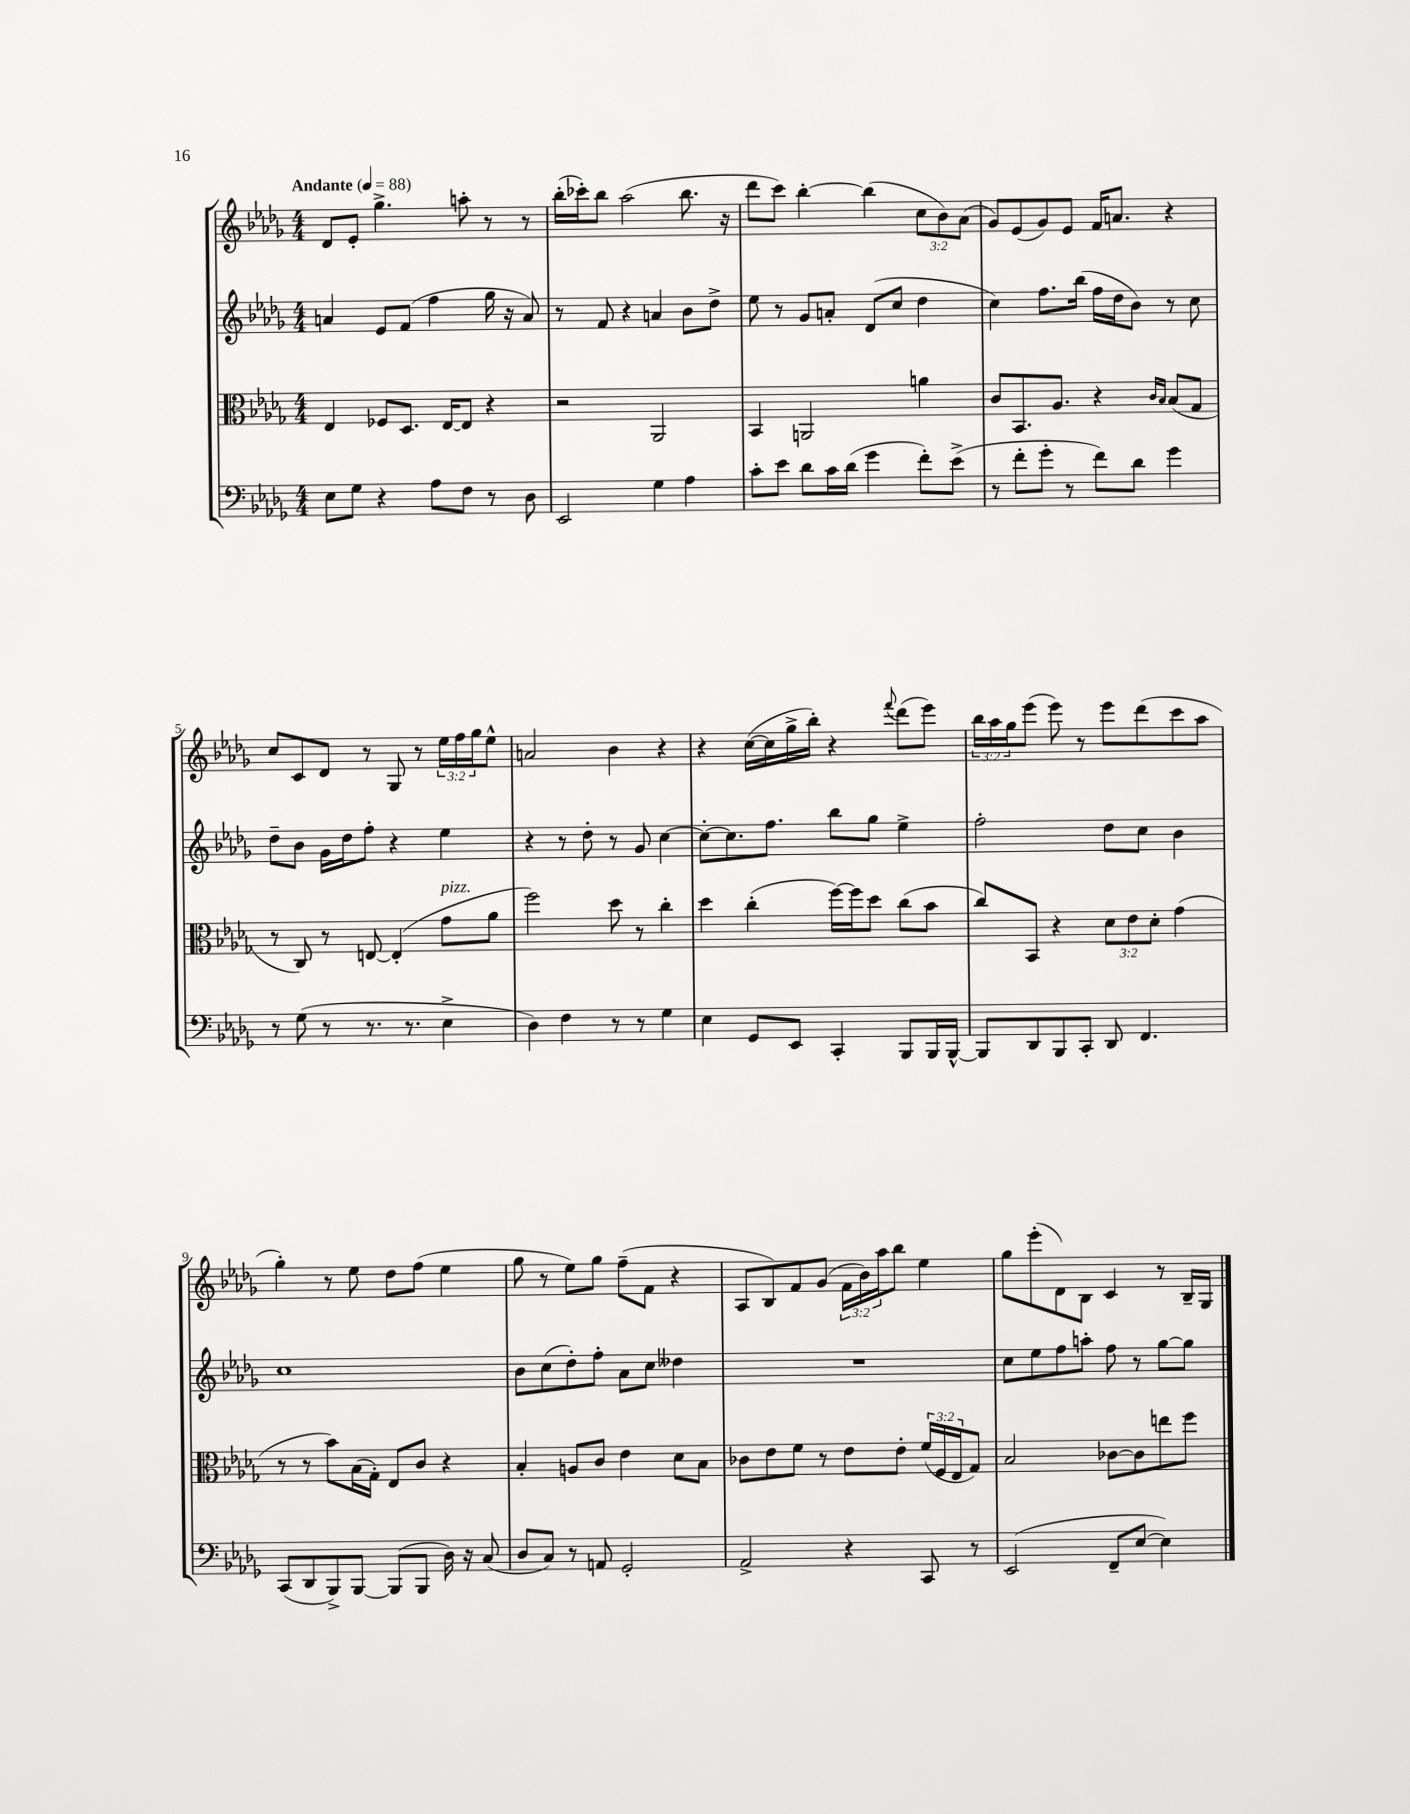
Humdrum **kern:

**kern	**kern	**kern	**kern
*staff4	*staff3	*staff2	*staff1
*clefF4	*clefC3	*clefG2	*clefG2
*k[b-e-a-d-g-]	*k[b-e-a-d-g-]	*k[b-e-a-d-g-]	*k[b-e-a-d-g-]
*M4/4	*M4/4	*M4/4	*M4/4
*MM88	*MM88	*MM88	*MM88
8E-	4E-	4a	8d-
8G-	.	.	8e-'
4r	8F-	8e-	4.gg-^
.	8.D-	(8f	.
8A-	.	4ff	.
.	[16E-	.	.
8F	8E-]	.	8aa'
8r	4r	16gg-	8r
.	.	16r	.
8D-	.	8a)	8r
=	=	=	=
2EE-	2r	8r	(16bb-'
.	.	.	16ccc-')
.	.	8f	8bb-
.	.	4r	(2aa-
4G-	2AA-	4a	.
4A-	.	8b-	8.bb-
.	.	8dd-^	.
.	.	.	16r
=	=	=	=
8c'	4BB-	8ee-	8ddd-
8e-	.	8r	8ccc)
8d-	2AA	8g-	[4bb-'
16c	.	8a'	.
(16d-	.	.	.
4g-	.	(8d-	(4bb-]
.	.	8cc	.
8f')	4a	4dd-	12cc
.	.	.	12b-)
(8e-^	.	.	.
.	.	.	(12a-
=	=	=	=
8r	8c	4cc)	8g-)
8f'	8.BB-	.	(8e-
8g-'	.	8.ff	8g-)
.	8.A-	.	.
8r	.	.	8e-
.	.	(16bb-	.
8f)	4r	16ff	16f
.	.	16dd-	8.a
8d-	.	8b-)	.
.	16qqc	.	.
.	16qqB-	.	.
4g-	(8B-	8r	4r
.	8G-	8cc	.
=	=	=	=
8r	8r	8dd-~	8cc
(8G-	8C)	8b-	8c
8r	8r	16g-	8d-
.	.	16dd-	.
8.r	[8E	8ff'	8r
.	(4E']	4r	8G-
8.r	.	.	.
.	.	.	8r
4E-^	8g-	4ee-	24ee-
.	.	.	24ff
.	.	.	24gg-
.	8a-	.	8ee-^^
=	=	=	=
4D-)	2ff)	4r	2a
4F	.	8r	.
.	.	8dd-'	.
8r	8dd-	8r	4b-
8r	8r	8g-	.
4G-	4cc'	[4cc	4r
=	=	=	=
4E-	4dd-	8cc'_	4r
.	.	8.cc]	.
8GG-	(4cc'	.	([16cc
.	.	8.ff	16cc]
8EE-	.	.	16gg-^
.	.	.	16bb-')
4CC'	[16ff)	8bb-	4r
.	16ff]	.	.
.	8dd-	8gg-	.
.	.	.	8qqfff
8BBB-	(8cc	4ee-^	(8ddd-
16BBB-	8b-	.	8eee-)
[16BBB-^^	.	.	.
=	=	=	=
8BBB-]	8cc)	2ff'	24bb-
.	.	.	24aa-
.	.	.	24gg-
8DD-	8BB-	.	(8eee-
8BBB-	4r	.	8eee-)
8CC'	.	.	8r
8DD-	12d-	8dd-	8eee-
.	12e-	.	.
4.FF	.	8cc	(8ddd-
.	12d-'	.	.
.	(4g-	4b-	8ccc
.	.	.	8aa-
=	=	=	=
(8CC	8r	1cc	4gg-')
8DD-	8r	.	.
8BBB-^)	8b-)	.	8r
[8BBB-	(16B-	.	8ee-
.	16G-')	.	.
(8BBB-]	8E-	.	8dd-
8BBB-	8c	.	(8ff
16D-)	4r	.	4ee-
16r	.	.	.
(8C	.	.	.
=	=	=	=
8D-	4B-'	8b-	8gg-
8C)	.	(8cc	8r
8r	8A	8dd-')	8ee-)
8AA	8c	8ff'	8gg-
2GG-'	4e-	8a-	(8ff~
.	.	8cc	8f
.	8d-	4dd--	4r
.	8B-	.	.
=	=	=	=
2AA-^	8c-	1r	8A-
.	8e-	.	8B-)
.	8f	.	8f
.	8r	.	(8g-
4r	8e-	.	24f
.	.	.	24b-)
.	.	.	24aa-
.	8e-'	.	8bb-
8CC	(24f	.	4ee-
.	24F	.	.
.	24E-	.	.
8r	8G-)	.	.
=	=	=	=
(2EE-	2B-	8cc	8gg-
.	.	8ee-	(8eee-'
.	.	8ff	8d-)
.	.	8aa'	8B-
8FF~	[8c-	8ff	4c
[8E-	8c-]	8r	.
4E-])	8ee	[8gg-	8r
.	8ff	8gg-]	16B-~
.	.	.	16G-
==	==	==	==
*-	*-	*-	*-
